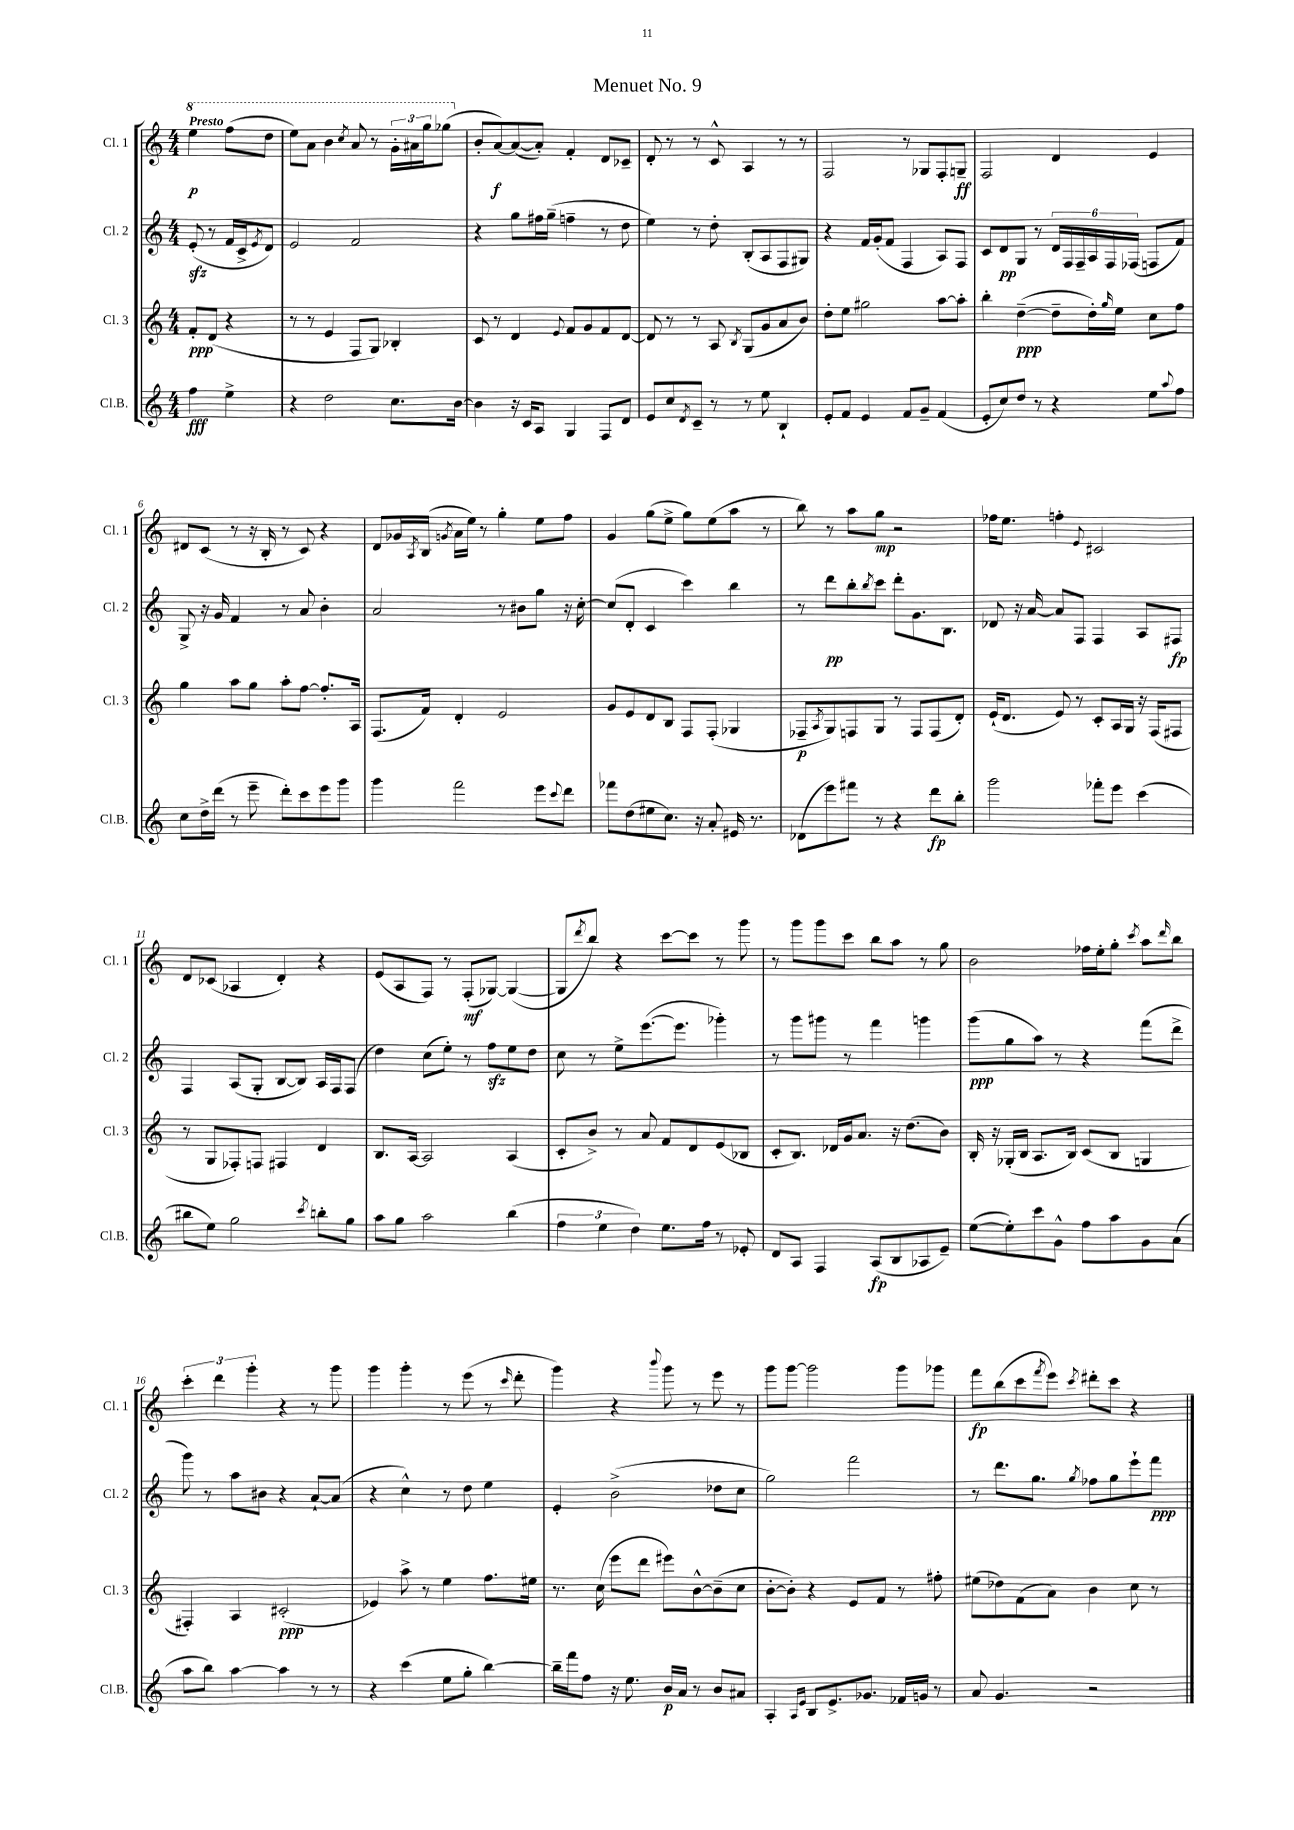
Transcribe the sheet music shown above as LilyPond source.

\header { title = "Menuet No. 9" }
<<
\new StaffGroup <<
\new Staff = "s0" \with { instrumentName = "Cl. 1" shortInstrumentName = "Cl. 1" } {
    \clef treble \key c \major \numericTimeSignature \time 4/4 \partial 2 \tempo "Presto"
    \ottava #1 e'''4\p f'''8( d'''8 |
    e'''8) a''8 b''4 \acciaccatura { c'''8 } a''8 r8 \tuplet 3/2 { g''16-. ais''16 g'''16 } ges'''8( \ottava #0 |
    b'8-. a'8~\f) a'8~( a'8-.) f'4-. d'8 ces'8-- |
    d'8-. r8 r8 c'8-^ a4 r8 r8 |
    f2 r8 ges8 f8-. g8--\ff |
    f2 d'4 e'4 |
    dis'8 c'8( r8 r16 b16-. r8 c'8) r4 |
    d'8 ges'16 \acciaccatura { a8 } b16( \acciaccatura { g'8 } a'16 e''16) r8 g''4-. e''8 f''8 |
    g'4 g''8( e''8-> g''8) e''8( a''8 r8 |
    b''8) r8 a''8 g''8\mp r2 |
    fes''16 e''8. f''4-. \appoggiatura { e'8 } cis'2 |
    d'8 ces'8( aes4 d'4-.) r4 |
    e'8( a8 f8) r8 f8-.\mf( ges8~) ges4~( |
    ges8 \acciaccatura { d'''8 } b''8) r4 c'''8~ c'''8 r8 g'''8 |
    r8 g'''8 g'''8 c'''8 b''8 a''8 r8 g''8 |
    b'2 fes''16 e''16-. g''8-. \acciaccatura { c'''8 } a''8 \grace { d'''16 } b''8 |
    \tuplet 3/2 { c'''4-. d'''4 g'''4-. } r4 r8 g'''8 |
    g'''4 g'''4-. r8 e'''8( r8 \grace { c'''16 } d'''8-. |
    g'''4) r4 \appoggiatura { b'''8 } g'''8 r8 e'''8 r8 |
    g'''8 g'''8~ g'''2 g'''8 ges'''8 |
    f'''8\fp b''8( c'''8 \acciaccatura { f'''8 } e'''8) \acciaccatura { c'''8 } dis'''8-. c'''8 r4 \bar "|." |
}
\new Staff = "s1" \with { instrumentName = "Cl. 2" shortInstrumentName = "Cl. 2" } {
    \clef treble \key c \major \numericTimeSignature \time 4/4 \partial 2
    e'8-.\sfz( r8 f'16 c'16-> \acciaccatura { e'8 } d'8) |
    e'2 f'2 |
    r4 g''8 fis''16 g''16--( f''4-- r8 d''8 |
    e''4) r8 d''8-. b8-.( a8 f8 gis8) |
    r4 f'16 g'16-.( f'8 f4 a8) f8 |
    c'8 d'8\pp g8 r8 \tuplet 6/4 { d'16 f16 f16-- a16 f16 fes16( } f8 f'8) |
    g8-> r16 g'16 f'4 r8 a'8 b'4-. |
    a'2 r8 bis'8 g''8 r16 c''16~-. |
    c''8( d'8-. c'4 c'''4) b''4 |
    r8 d'''8\pp b''8-. \acciaccatura { b''8 } c'''8 d'''8-. g'8. b8. |
    des'8 r16 a'16~ a'8 f8 f4 a8 fis8\fp |
    f4 a8( g8-. b8~ b8) a16 f16 f8( |
    d''4) c''8( e''8-.) r8 f''8\sfz e''8 d''8 |
    c''8 r8 e''8-> e'''8.~( e'''8. ges'''4-.) |
    r8 g'''8 gis'''8 r8 f'''4 g'''4 |
    g'''8\ppp( g''8 a''8) r8 r4 f'''8( d'''8-> |
    g'''8) r8 a''8 bis'8 r4 a'8~-! a'8( |
    r4 c''4-^) r8 d''8 e''4 |
    e'4-. b'2->( des''8 c''8 |
    g''2) f'''2 |
    r8 d'''8. g''8. \acciaccatura { g''8 } fes''8 g''8 e'''8-! f'''8\ppp \bar "|." |
}
\new Staff = "s2" \with { instrumentName = "Cl. 3" shortInstrumentName = "Cl. 3" } {
    \clef treble \key c \major \numericTimeSignature \time 4/4 \partial 2
    f'8-.\ppp d'8( r4 |
    r8 r8 e'4 f8 g8) bes4-. |
    c'8 r8 d'4 \appoggiatura { e'8 } f'8 g'8 f'8 d'8~ |
    d'8 r8 r8 a8 \acciaccatura { b8 } g8( g'8 a'8 b'8) |
    d''8-. e''8 gis''2 a''8~ a''8-. |
    b''4-. d''4~--\ppp( d''8-- d''16-.) \grace { g''16 } e''16 c''8 f''8 |
    g''4 a''8 g''8 a''8-. f''8~ f''8.-. a16 |
    f8.( f'16) d'4-. e'2 |
    g'8 e'8 d'8 b8 f8 f8-.( ges4 |
    fes8--\p \acciaccatura { a8 } g8) f8 g8 r8 f8 f8( d'8-.) |
    e'16-!( d'8. e'8) r8 c'8-. a16 g16 r16 f16( fis8 |
    r8 g8 fes8-.) f8 fis4 d'4 |
    b8. a16~ a2 a4( |
    c'8-. b'8->) r8 a'8 f'8 d'8 e'8( bes8 |
    c'8-. b8.) des'16 g'16 a'8. r16 d''8.( b'8) |
    b16-. r16 ges16-.( b16 a8. b16) c'8( b8 g4 |
    fis4-.) a4 cis'2-.\ppp( |
    ees'4) a''8-> r8 e''4 f''8. eis''16 |
    r8. c''16( e'''8 d'''8 eis'''8) b'8~-^ b'8--( c''8 |
    b'8~-. b'8-.) r4 e'8 f'8 r8 fis''8-. |
    eis''8( des''8) f'8( a'8) b'4 c''8 r8 \bar "|." |
}
\new Staff = "s3" \with { instrumentName = "Cl.B." shortInstrumentName = "Cl.B." } {
    \clef treble \key c \major \numericTimeSignature \time 4/4 \partial 2
    f''4\fff e''4-> |
    r4 d''2 c''8. b'16~ |
    b'4 r16 c'16 a8 g4 f8 d'8 |
    e'8 c''8 \acciaccatura { d'8 } c'8-- r8 r8 e''8 b4-! |
    e'8-. f'8 e'4 f'8 g'8-- f'4( |
    e'8-. c''8) d''8 r8 r4 e''8 \appoggiatura { a''8 } f''8 |
    c''8 d''16-> d'''16( r8 e'''8-- d'''8-.) c'''8 e'''8 g'''8 |
    g'''4 f'''2 e'''8 \appoggiatura { c'''8 } d'''8 |
    fes'''8 d''8( eis''8 c''8.) r16 a'8-. eis'16 r8. |
    des'8( e'''8) fis'''8 r8 r4 d'''8\fp b''8-. |
    g'''2 fes'''8-. e'''8 c'''4( |
    bis''8 e''8) g''2 \acciaccatura { c'''8 } b''8-. g''8 |
    a''8 g''8 a''2 b''4( |
    \tuplet 3/2 { f''4 e''4 d''4) } e''8. f''16 r8 ees'8-. |
    d'8 a8 f4 a8\fp( b8 aes8 e'8--) |
    e''8~( e''8-.) c'''8 g'8-^ f''8 a''8 g'8 a'8( |
    a''8 b''8) a''4~ a''4 r8 r8 |
    r4 c'''4( e''8 g''8-. b''4~) |
    b''16-- f'''16 f''8 r16 e''8. b'16\p a'16 r8 b'8 ais'8 |
    a4-. \grace { a16 e'16 } b8 e'8.-> ges'8. fes'16 g'16 r8 |
    a'8 g'4. r2 \bar "|." |
}
>>
>>
